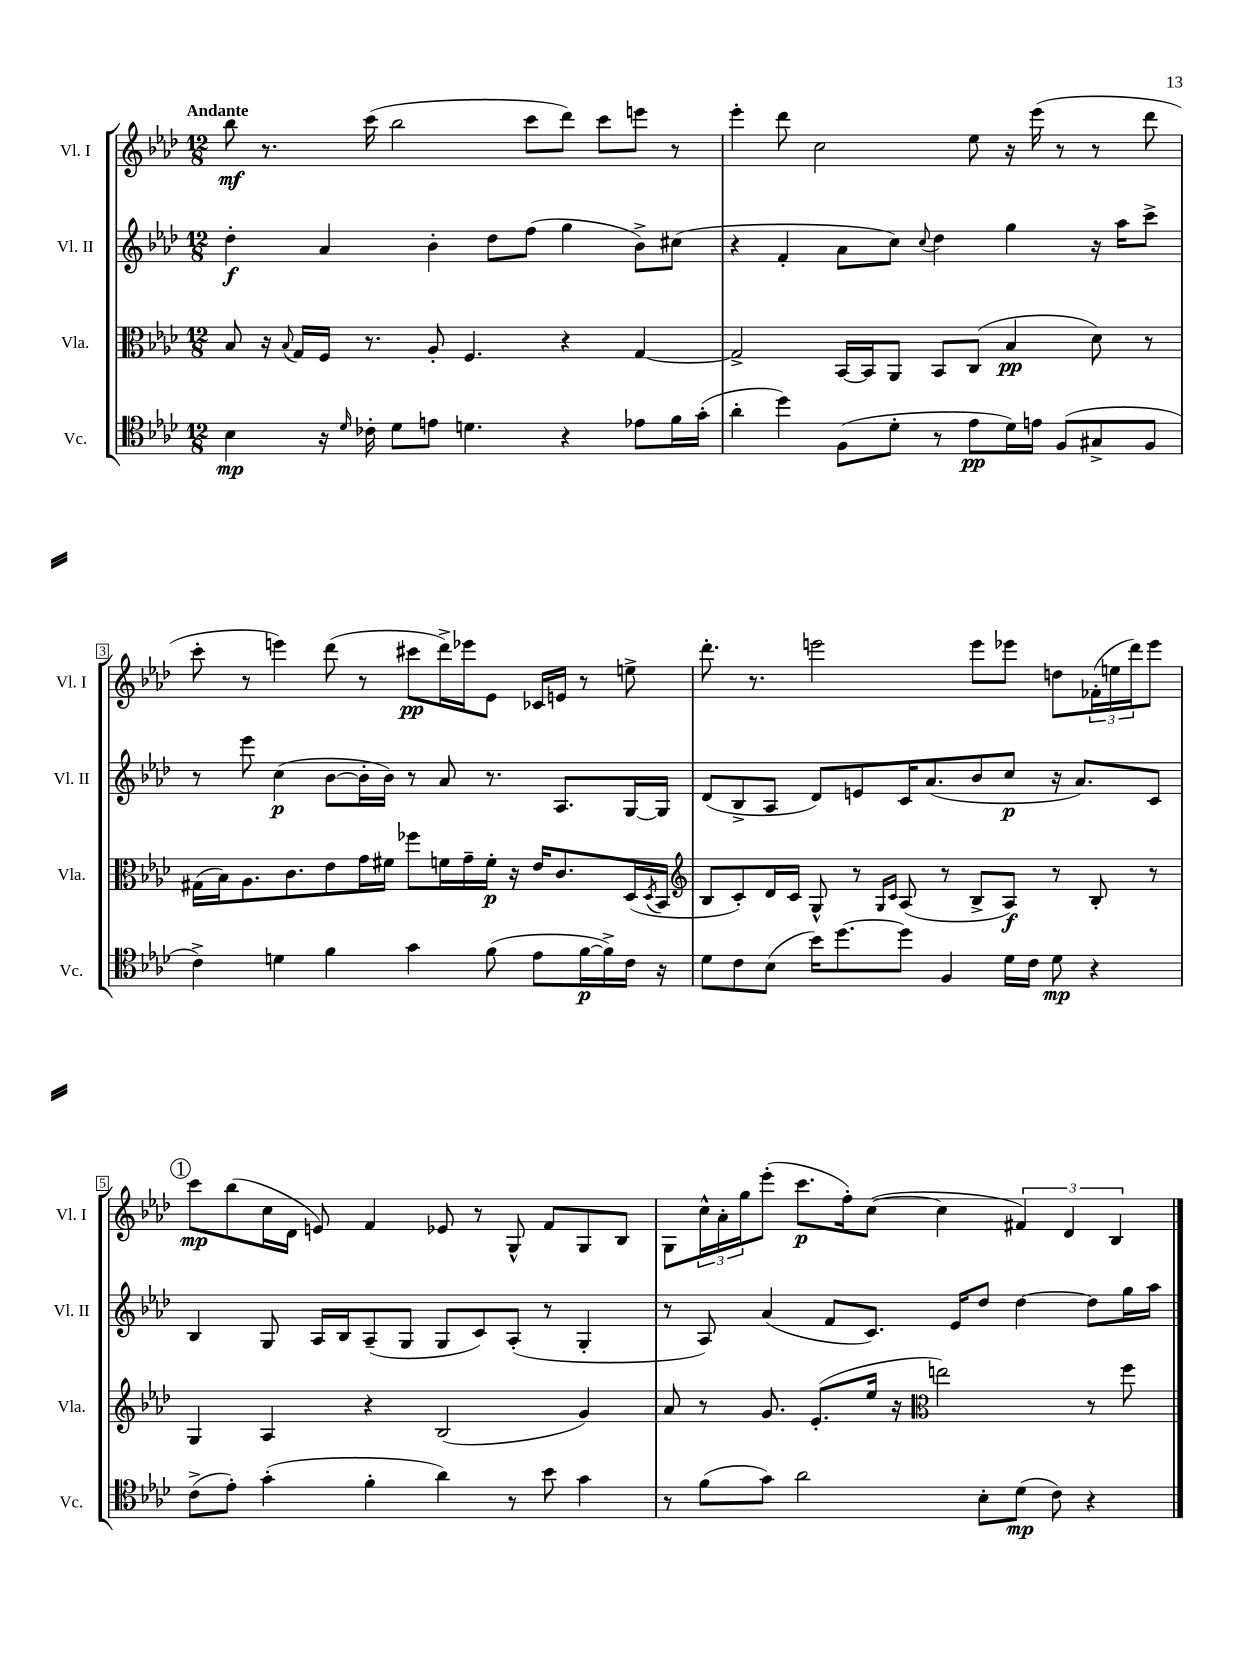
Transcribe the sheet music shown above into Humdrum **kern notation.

**kern	**kern	**kern	**kern
*staff4	*staff3	*staff2	*staff1
*clefC4	*clefC3	*clefG2	*clefG2
*k[b-e-a-d-]	*k[b-e-a-d-]	*k[b-e-a-d-]	*k[b-e-a-d-]
*M12/8	*M12/8	*M12/8	*M12/8
4B-	8B-	4dd-'	8bb-
.	16r	.	8.r
.	8qqB-	.	.
.	16G	.	.
16r	16F	4a-	.
16qqd-	.	.	.
16c-'	8.r	.	(16ccc
8d-	.	.	2bb-
8e	8A-'	4b-'	.
4.d	4.F	.	.
.	.	8dd-	.
.	.	(8ff	8ccc
4r	4r	4gg	8ddd-)
.	.	.	8ccc
8e-	[4G	8b-^)	8eee
16f	.	(8cc#	8r
(16g'	.	.	.
=	=	=	=
4a-'	2G^]	4r	4eee-'
4dd-)	.	4f'	8ddd-
.	.	.	2cc
(8F	[16BB-	8a-	.
.	16BB-]	.	.
8d-'	8AA-	8cc)	.
.	.	8qqcc	.
8r	8BB-	4dd-	.
8e-	(8C	.	8ee-
16d-)	4B-	4gg	16r
16e	.	.	(16eee-
(8F	.	.	8r
8G#^	8d-)	16r	8r
.	.	16aa-	.
8F	8r	8ccc^	8ddd-
=	=	=	=
4c^)	(16G#	8r	8ccc'
.	16B-)	.	.
.	8.A-	8eee-	8r
4d	.	(4cc	4eee)
.	8.c	.	.
4f	8e-	[8b-	(8ddd-
.	16g	16b-']	8r
.	16f#	16b-)	.
4g	8ff-	8r	8ccc#
.	16f	8a-	16ddd-^)
.	16g~	.	16eee-
(8f	16f'	8.r	8e-
.	16r	.	.
8e-	16e-	.	16c-
.	8.c	8.A-	16e
[16f	.	.	8r
16f^])	.	.	.
16c	(16D-	[16G	8ee^
.	8qD-	.	.
16r	16BB-	16G]	.
=	=	=	=
*	*clefG2	*	*
8d-	8B-	(8d-	8.ddd-'
8c	8c')	8B-^	.
.	.	.	8.r
(8B-	16d-	8A-	.
.	16c	.	.
16b-)	8G^^	8d-)	2eee
[8.dd-	.	.	.
.	8r	8e	.
.	16qqG	.	.
.	16qqc	.	.
8dd-]	(8A-	16c	.
.	.	(8.a-	.
4F	8r	.	.
.	8B-^	8b-	8eee
16d-	8A-)	8cc	8eee-
16c	.	.	.
8d-	8r	16r	8dd
.	.	8.a-)	.
4r	8B-'	.	(24f-'
.	.	.	24ee
.	.	.	24ddd-)
.	8r	8c	8eee-
=	=	=	=
(8c^	4G	4B-	8ccc
8e-')	.	.	(8bb-
(4g'	4A-	8G	16cc
.	.	.	16d-
.	.	16A-	8e)
.	.	16B-	.
4f'	4r	(8A-~	4f
.	.	8G	.
4a-)	(2B-	8G	8e-
.	.	8c)	8r
8r	.	(8A-'	8G^^
8b-	.	8r	8f
4g	4g)	4G'	8G
.	.	.	8B-
=	=	=	=
8r	8a-	8r	8G
(8f	8r	8A-)	24cc^^
.	.	.	24a-'
.	.	.	24gg
8g)	8.g	(4a-	(8eee-'
2a-	.	.	8.ccc
.	(8.e-'	.	.
.	.	8f	.
.	.	.	16ff')
.	16ee-	8.c)	([8cc
.	16r	.	.
*	*clefC3	*	*
.	2ee)	.	4cc]
.	.	16e-	.
8B-'	.	8dd-	.
(8d-	.	[4dd-	6f#)
8c)	.	.	.
.	.	.	6d-
4r	8r	8dd-]	.
.	.	.	6B-
.	8ff	16gg	.
.	.	16aa-	.
==	==	==	==
*-	*-	*-	*-
